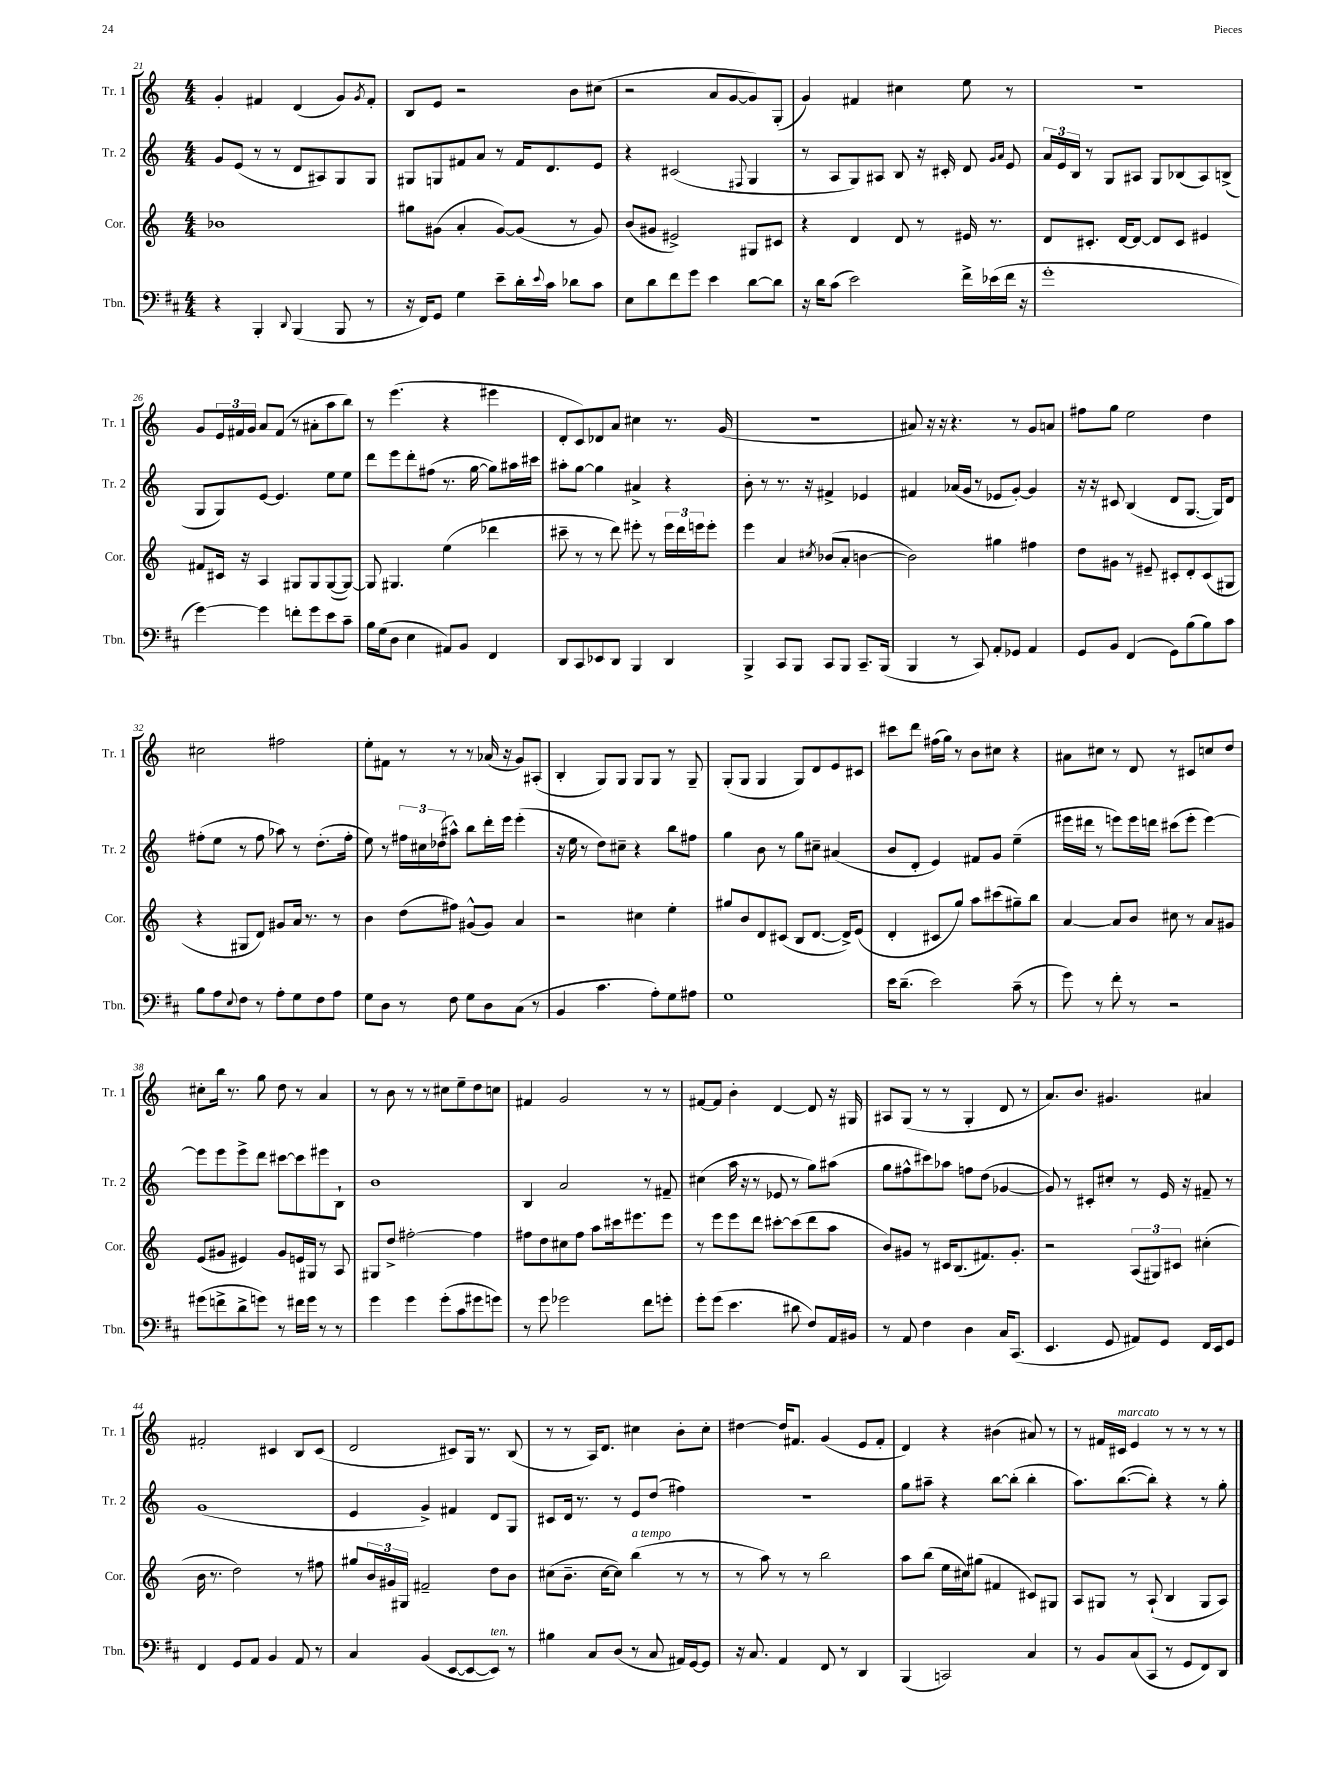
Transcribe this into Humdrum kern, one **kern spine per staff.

**kern	**kern	**kern	**kern
*staff4	*staff3	*staff2	*staff1
*clefF4	*clefG2	*clefG2	*clefG2
*k[f#c#]	*k[]	*k[]	*k[]
*M4/4	*M4/4	*M4/4	*M4/4
4r	1b-	8g/L	4g'/
.	.	(8e/J	.
4BBB'/	.	8r	4f#/
.	.	8r	.
8qqDD/	.	.	.
(4BBB/	.	8d/L	(4d/
.	.	8A#/)	.
8BBB/	.	8G/	8g/L)
.	.	.	8qg/
8r	.	8G/J	8f#'/J
=	=	=	=
16r	8gg#\L	8G#/L	8B/L
16FF#/LK)	.	.	.
8GG/J	(8g#\J	8G/	8e/J
4G\	4a'/	8f#/	2r
.	.	8a/J	.
8e~\L	[8g#/L)	8r	.
16d'\L	(8g#/]J	16f#/LK	.
8qqe/	.	.	.
16c#\JJ	.	8.d/	.
8d-\L	8r	.	8b\L
8c#\J	8g#/)	8e/J	(8cc#\J
=	=	=	=
8E\L	(8b/L	4r	2r
8d\	8g#/J	.	.
8f#\	2e#^/)	(2c#/	.
8g\J	.	.	.
4e\	.	.	8a/L
.	.	.	[8g/
.	.	8qqF#/	.
[8d\L	8G#/L	4G/	8g/])
8d\]J	8c#/J	.	(8G'/J
=	=	=	=
16r	4r	8r	4g/)
16d\LK	.	.	.
(8c#\J	.	8A/L	.
2e\)	4d/	8G/)	4f#/
.	.	8A#/J	.
.	8d/	8B/	4cc#\
.	8r	16r	.
.	.	16c#'/	.
16f#^\LL	16e#/	8d/	8ee\
(16e-\	8.r	.	.
.	.	16qqg/LL	.
.	.	16qqa/JJ	.
16f#\JJ	.	8e/	8r
16r	.	.	.
=	=	=	=
1g'	8d/L	24a/LL	1r
.	.	24e/	.
.	.	24B/JJ	.
.	8.c#'/J	8r	.
.	.	8G/L	.
.	[16d/LK	.	.
.	8d/_J	8A#/J	.
.	8d/]L	8G/L	.
.	8c#/J	(8B-/	.
.	4e#/	8A#/)	.
.	.	(8B^/J	.
=	=	=	=
[4g\)	8f#/L	8G/L	8g/L
.	16c#/Jk	8G/)	24e/L
.	.	.	24f#/
.	16r	.	.
.	.	.	24g/JJ
4g\]	4A/	[8e/J	8a/L
.	.	4.e/]	(8f#/J
8f'\L	8G#/L	.	8r
8g\	8G#/	.	8a#'\L
8e\	([8G#/	8ee\L	8aa\
8c#~\J	8G#/_J)	8ee\J	8bb\J)
=	=	=	=
16B\LL	8G#/]	8ddd\L	8r
(16G\J	.	.	.
8D\J	4.G#/	8eee\	(4.eee\
4E\	.	8ddd'\	.
.	.	(8ff#\J	.
8AA#/L)	(4ee\	8.r	4r
8BB/J	.	.	.
.	.	[16gg\	.
4FF#/	4ddd-\	8gg\]L)	4eee#\
.	.	16aa#\L	.
.	.	16ccc#\JJ	.
=	=	=	=
8DD/L	8ccc#~\	8aa#'\L	8d'/L
8CC#/	8r	[8gg\J	8c/)
8EE-/	8r	4gg\]	8d-/
8DD/J	8ddd\)	.	8a/J
4BBB/	8eee#'\	4a#^/	4cc#\
.	8r	.	.
4DD/	24eee#\LL	4r	8.r
.	24ddd\	.	.
.	24eee\J	.	.
.	8eee'\J	.	.
.	.	.	(16g/
=	=	=	=
4BBB^/	4eee\	8b'\	1r
.	.	8r	.
8CC#/L	4a/	8.r	.
8BBB/J	.	.	.
.	.	16r	.
.	8qcc#/	.	.
8CC#/L	(8b-/L	4f#^/	.
8BBB/J	8a'/J	.	.
8.CC#~/L	[4b\	4e-/	.
(16BBB/Jk	.	.	.
=	=	=	=
4BBB/	2b\])	4f#/	8a#/)
.	.	.	16r
.	.	.	16r
8r	.	(16a-/LL	4.r
.	.	16g/JJ	.
8CC#/)	.	8r	.
8AA'/L	4gg#\	8e-/L	.
8GG-/J	.	[8g'/J)	8r
4AA/	4ff#\	4g/]	8g/L
.	.	.	8a/J
=	=	=	=
8GG/L	8dd\L	16r	8ff#\L
.	.	16r	.
8BB/J	8g#\J	8c#/	8gg\J
(4FF#/	8r	(4B/	2ee\
.	8e#~/	.	.
8GG\L)	8c#'/L	8d/L	.
(8B\	8d'/	[8.G/J	.
8B\)	(8c#/	.	4dd\
.	.	16G/]LK)	.
8c#\J	8G#/J	8d/J	.
=	=	=	=
8B\L	4r	(8ff#'\L	2cc#\
8A\	.	8ee\J	.
8qqE/	.	.	.
8F#\J	8G#/L	8r	.
8r	8d/J)	8ff#\	.
8A'\L	8g#/L	8aa-\)	2ff#\
8G\	16a/Jk	8r	.
.	8.r	.	.
8F#\	.	(8.dd'\L	.
8A\J	8r	.	.
.	.	16ff#'\Jk	.
=	=	=	=
8G\L	4b\	8ee\)	8ee'\L
8D\J	.	8r	8f#\J
8r	(8dd\L	24ff#\LL	8r
.	.	24cc#\	.
.	.	(24dd-\J	.
8F#\	8ff#\J)	8aa#^^\J)	8r
8G\L	(8g#^^/L	8bb\L	8r
8D\	8g#/J)	16ddd'\L	(16a-/
.	.	16eee\JJ	16r
(8C#\J	4a/	(4eee'\	8g/L)
8r	.	.	(8A#'/J
=	=	=	=
4BB/	2r	16r	4B'/
.	.	16ee\	.
.	.	8r	.
4.c#\	.	8dd\L)	8G/L)
.	.	8cc#~\J	8G/J
.	4cc#\	4r	8G/L
8A'\L)	.	.	8G/J
8G\	4ee'\	8bb\L	8r
8A#\J	.	8ff#\J	8G~/
=	=	=	=
1G	8gg#/L	4gg\	(8G'/L
.	8b/	.	8G/J
.	8d/	8b\	4G/
.	(8c#/J	8r	.
.	8B/L	8gg\L	8G/L)
.	[8.d/J	8cc#~\J	8d/
.	.	(4a#/	8e/
.	16d^/]LK)	.	.
.	(8e/J	.	8c#/J
=	=	=	=
16e\LK	4d'/	8b/L	8ccc#\L
(8.d~\J	.	.	.
.	.	8d'/J	8ddd\J
2e\)	8c#/L	4e/)	(16ff#\LL
.	.	.	16gg\JJ)
.	8gg/J)	.	8r
.	8aa\L	8f#/L	8b\L
.	(8ccc#\	8g/J	8cc#\J
(8c#~\	8gg#~\)	(4ee~\	4r
8r	8bb\J	.	.
=	=	=	=
8g\)	[4a/	16eee#\LL	8a#\L
.	.	16ddd#\JJ	.
8r	.	8r	8cc#\J
8f#'\	8a/]L	8eee\L)	8r
8r	8b/J	16eee\L	8d/
.	.	16ddd\JJ	.
2r	8cc#\	(8ccc#\L	8r
.	8r	8eee'\J	8c#/L
.	8a/L	[4eee\)	8cc/
.	8g#/J	.	8dd/J
=	=	=	=
(8g#\L	(8e/L	8eee\]L	8cc#'\L
8f^\	8g#/J	8eee\	16bb\Jk
.	.	.	8.r
8d^\	4e#/)	8eee^\	.
8g\J)	.	8ddd\J	8gg\
8r	8g#/L	[8ccc#\L	8dd\
16f#\LL	16e/L	8ccc#\]	8r
16g\JJ	16G#/JJ	.	.
8r	8r	8eee#\	4a/
8r	8A/	8B`\J	.
=	=	=	=
4g\	8G#/L	1b	8r
.	8dd^/J	.	8b\
4g\	[2ff#'\	.	8r
.	.	.	8r
(8g'\L	.	.	8cc#\L
8c#\	.	.	8ee~\
8g#\	4ff#\]	.	8dd\
8g\J)	.	.	8cc\J
=	=	=	=
8r	8ff#\L	4B/	4f#/
8g\	8dd\	.	.
2g-\	8cc#\	2a/	2g/
.	8ff#\J	.	.
.	8aa\L	.	.
.	16ccc#\k	.	.
.	8.eee#\	.	.
8f#\L	.	8r	8r
8g'\J	8eee#\J	8f#~/	8r
=	=	=	=
8g'\L	8r	(4cc#\	[8f#/L
(8g\J	8eee\L	.	8f#/]J
4.e\	8eee\	16aa\	4b'\
.	.	16r	.
.	8ddd\J	8r	.
.	[8ccc#'\L	8e-/	[4d/
8d#\	(8ccc#\]	8r	.
8F#/L)	8ddd\	8gg\L)	8d/]
16AA/L	8aa\J	(8aa#\J	16r
16BB#/JJ	.	.	16G#/
=	=	=	=
8r	8b/L)	8gg\L	8A#/L
8AA/	8g#/J	8ff#^^\	(8G/J
4F#\	8r	8ccc#\)	8r
.	16c#/LK	8aa-\J	8r
.	(8.B/	.	.
4D\	.	8ff\L	4G'/
.	8.f#/)	(8dd\J	.
16C#/LK	.	[4g-/	8d/
(8.CC#/J	8.g#'/J	.	.
.	.	.	8r
=	=	=	=
4.EE/	2r	8g-/])	8.a/L)
.	.	8r	.
.	.	.	8.b/J
.	.	8c#'/L	.
8GG/	.	8cc#'/J	4.g#/
8AA#/L)	(12A/L	8r	.
.	12G#/)	.	.
8GG/J	.	16e/	.
.	12c#/J	.	.
.	.	16r	.
16FF#/LL	(4cc#'\	8f#~/	4a#/
16EE/J	.	.	.
8GG/J	.	8r	.
=	=	=	=
4FF#/	16b\	(1g	2f#'/
.	8.r	.	.
8GG/L	2dd\)	.	.
8AA/J	.	.	.
4BB/	.	.	4c#/
8AA/	8r	.	8B/L
8r	8ff#\	.	(8c#/J
=	=	=	=
4C#/	8gg#/L	4e/	2d/
.	24b/L	.	.
.	24g#/	.	.
.	24G#/JJ	.	.
(4BB/	2f#~/	4g^/)	.
[8EE/L	.	4f#/	8c#/L)
8EE/_	.	.	16G/Jk
.	.	.	8.r
8EE/]J)	8dd\L	8d/L	.
8r	8b\J	8G/J	(8B/
=	=	=	=
4B#\	(8cc#\L	8c#/L	8r
.	8.b~\J	16d/Jk	8r
.	.	8.r	.
8C#/L	.	.	16A/LK)
.	[16cc#\LK	.	8.d/J
(8D/J	8cc#\]J)	8r	.
8r	(4bb\	8e/L	4cc#\
8C#/	.	(8dd/J	.
16AA#/LL)	8r	4ff#\)	8b'\L
[16GG/J	.	.	.
8GG/]J	8r	.	8cc#'\J
=	=	=	=
16r	8r	1r	[4dd#\
8.C#/	.	.	.
.	8aa\)	.	.
4AA/	8r	.	16dd#/]LK
.	.	.	8.f#/J
.	8r	.	.
8FF#/	2bb\	.	(4g/
8r	.	.	.
4DD/	.	.	8e/L
.	.	.	8f#'/J
=	=	=	=
(4BBB/	8aa\L	8gg\L	4d/)
.	(8bb\J	8aa#~\J	.
2CC/)	16ee\LL	4r	4r
.	16cc#\J)	.	.
.	(8gg#\J	.	.
.	4f#/	[8bb\L	(4b#\
.	.	(8bb'\]J	.
4C#/	8c#/L)	4bb'\	8a#/)
.	8G#/J	.	8r
=	=	=	=
8r	8A/L	8.aa\L)	8r
8BB/L	8G#/J	.	16f#/LL
.	.	([8.bb\	16c#/JJ
(8C#/	8r	.	4e/
8CC#/J	(8A`/	8bb'\]J)	.
8r	4B/	4r	8r
8GG/L	.	.	8r
8FF#/)	8G#/L	8r	8r
8DD/J	8A/J)	8gg'\	8r
==	==	==	==
*-	*-	*-	*-
